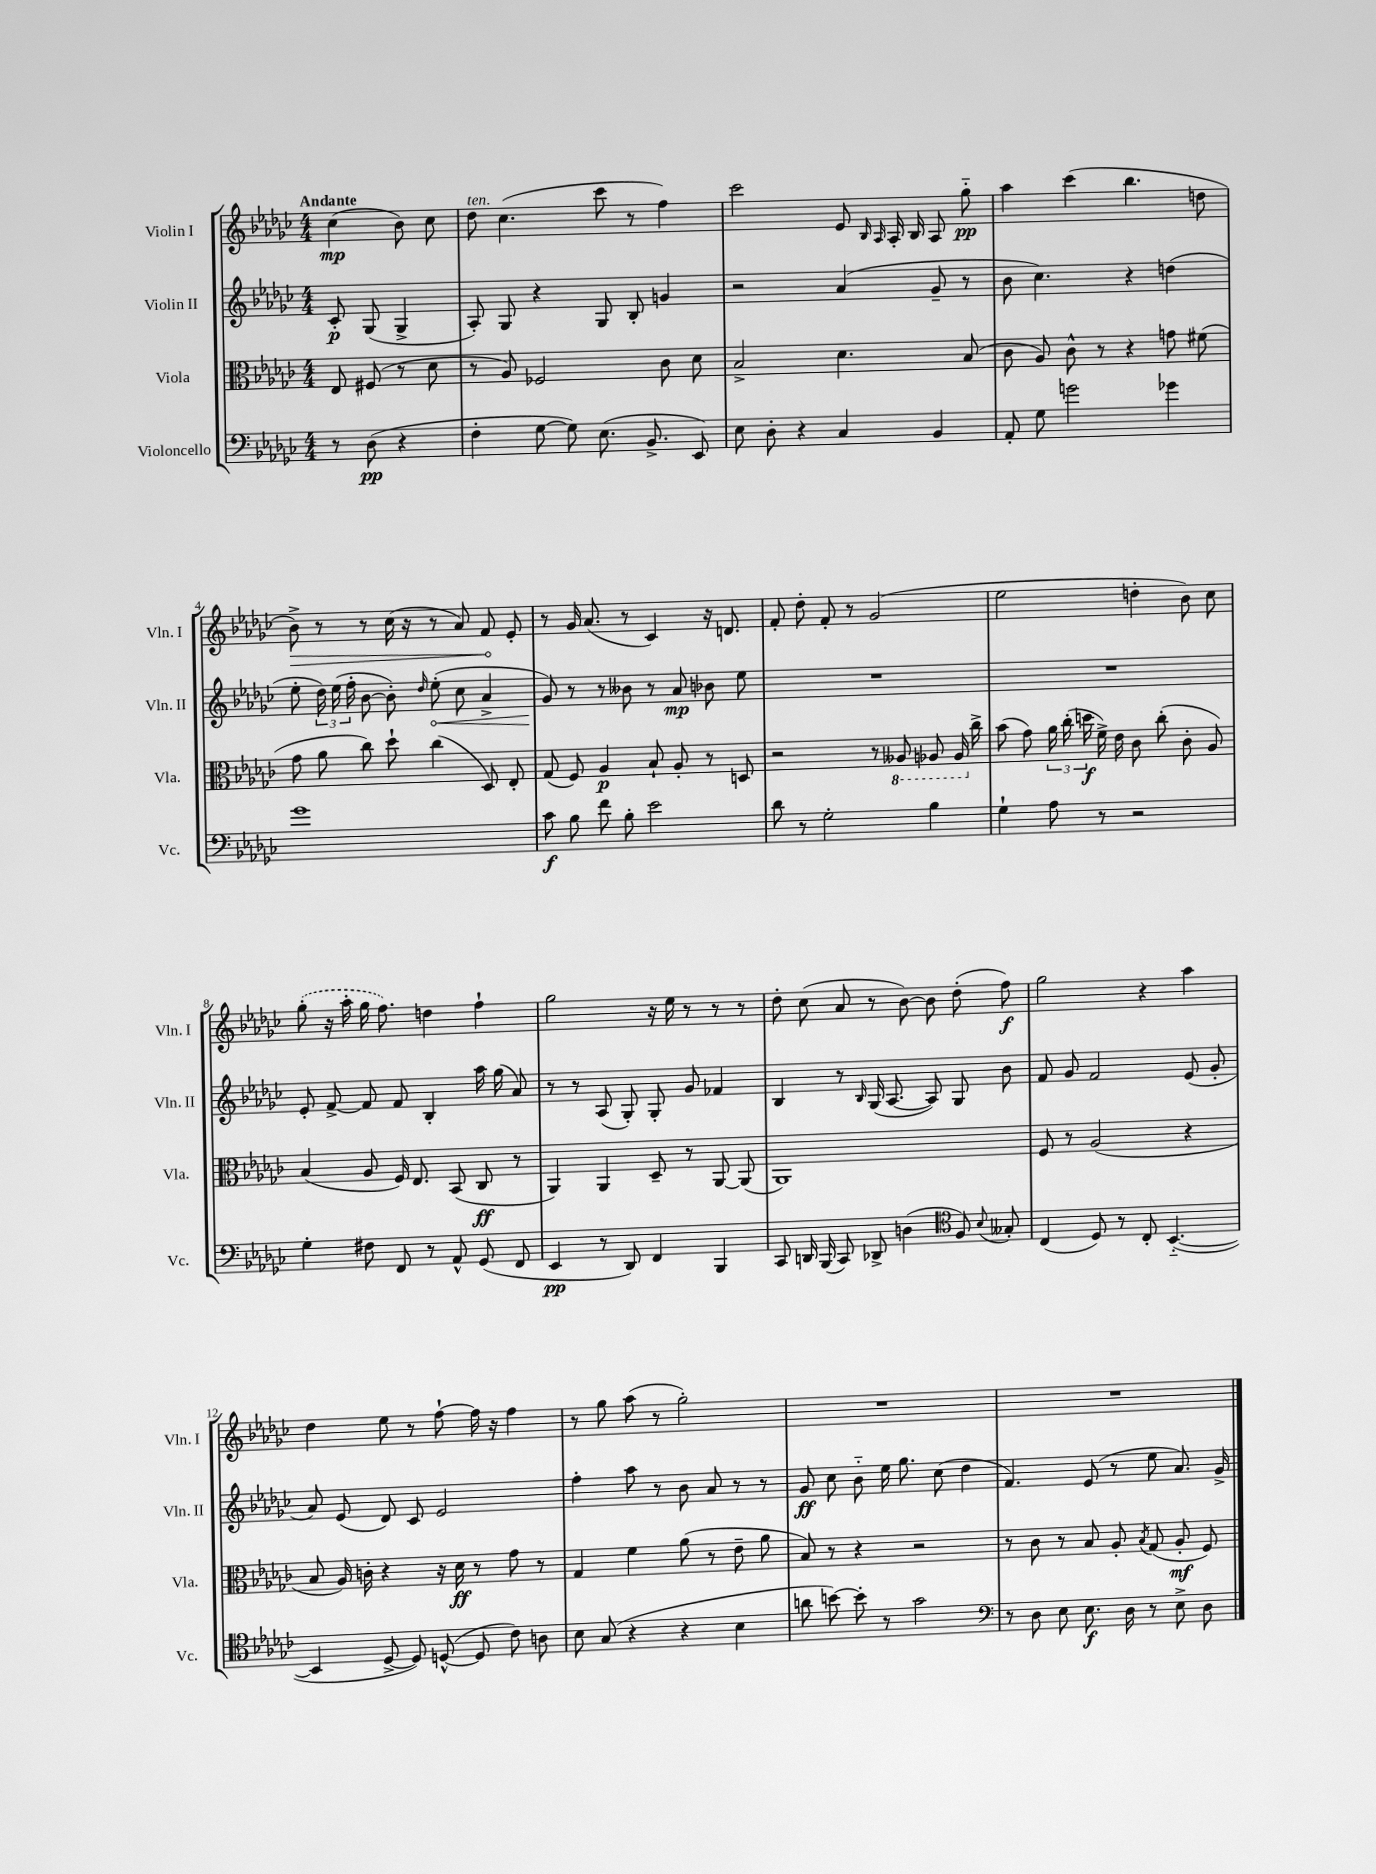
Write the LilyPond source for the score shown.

<<
\new StaffGroup <<
\new Staff = "s0" \with { instrumentName = "Violin I" shortInstrumentName = "Vln. I" } {
    \clef treble \key ges \major \numericTimeSignature \time 4/4 \partial 2 \tempo "Andante"
    \autoBeamOff ces''4\mp( bes'8) ces''8 |
    des''8^\markup { \italic "ten." } ces''4.( ces'''8 r8 f''4) |
    ces'''2 ees'8 \grace { bes16 aes16 } aes16-. bes16 aes8 ges''8-_\pp |
    aes''4 ces'''4( bes''4. d''8 |
    \once \override Hairpin.circled-tip = ##t bes'8->\>) r8 r8 ces''16( r16 r8 aes'8) f'8\! ees'8-. |
    r8 ges'16 aes'8.( r8 ces'4) r16 d'8. |
    f'8-. des''8-. f'8-. r8 ges'2( |
    ees''2 d''4-. bes'8) ces''8 |
    \once \slurDashed ges''8-.( r16 aes''16-. ges''16 f''8.) d''4 f''4-! |
    ges''2 r16 ees''16 r8 r8 r8 |
    des''8-. ces''8( aes'8 r8 bes'8~) bes'8 des''8-.( f''8\f) |
    ges''2 r4 aes''4 |
    des''4 ees''8 r8 f''8~-! f''16 r16 f''4 |
    r8 ges''8 aes''8( r8 ges''2-.) |
    R1 |
    R1 \bar "|." |
}
\new Staff = "s1" \with { instrumentName = "Violin II" shortInstrumentName = "Vln. II" } {
    \clef treble \key ges \major \numericTimeSignature \time 4/4 \partial 2
    \autoBeamOff ces'8-.\p ges8( ges4-> |
    aes8-.) ges8 r4 ges8 bes8-. g'4 |
    r2 aes'4( ges'8-- r8 |
    bes'8 ces''4.) r4 d''4( |
    ees''8-. \tuplet 3/2 { des''16) ees''16( f''16-. } bes'8~ bes'8-.) \grace { des''16 } \once \override Hairpin.circled-tip = ##t ees''8-.\<( ces''8 aes'4-> |
    ges'8\!) r8 r8 beses'8 r8 aes'8\mp bes'8 ees''8 |
    R1 |
    R1 |
    ees'8-. f'8~-> f'8 f'8 bes4-. aes''16 ges''16( aes'8) |
    r8 r8 aes8( ges8-.) ges8-. ges'8 fes'4 |
    bes4 r8 \grace { bes16 } ges16( aes8.~ aes8) ges8 bes'8 |
    f'8 ges'8 f'2 ees'8( ges'8-. |
    aes'8) ees'8( des'8) ces'8 ees'2 |
    f''4-. aes''8 r8 bes'8 aes'8 r8 r8 |
    ges'8\ff ces''8 bes'8-_ ees''16 ges''8. ces''8( des''4 |
    f'4.) ees'8( r8 ees''8 aes'8.) ges'16-> \bar "|." |
}
\new Staff = "s2" \with { instrumentName = "Viola" shortInstrumentName = "Vla." } {
    \clef alto \key ges \major \numericTimeSignature \time 4/4 \partial 2
    \autoBeamOff ees8 fis8( r8 des'8 |
    r8 aes8) fes2 ces'8 des'8 |
    bes2-> des'4. bes8( |
    ces'8 aes8) ces'8-^ r8 r4 g'8 fis'8( |
    ges'8 aes'8 ces''8) des''8-! ces''4( des8) ees8-. |
    ges8( f8) aes4\p bes8-! aes8-. r8 d8 |
    r2 r8 \ottava #-1 aeses,8 aes,8 aes,16 \ottava #0 ces''16-> |
    bes'8( ges'8) \tuplet 3/2 { aes'16 ces''16-.( d''16\f } f'16->) ees'16 ces'8 ces''8-.( ces'8-. aes8) |
    bes4( aes8 f16) ees8. bes,8( ces8\ff r8 |
    aes,4) aes,4 des8-- r8 aes,8~ aes,8( |
    aes,1) |
    f8 r8 aes2( r4 |
    bes8 aes16) c'16-. r4 r16 des'16\ff r8 ges'8 r8 |
    ges4 f'4 aes'8( r8 ees'8-- aes'8 |
    bes8) r8 r4 r2 |
    r8 ces'8 r8 bes8 aes8-. \acciaccatura { bes8 } ges8( aes8-.\mf f8) \bar "|." |
}
\new Staff = "s3" \with { instrumentName = "Violoncello" shortInstrumentName = "Vc." } {
    \clef bass \key ges \major \numericTimeSignature \time 4/4 \partial 2
    \autoBeamOff r8 des8\pp( r4 |
    f4-. ges8~ ges8) ees8.( bes,8.-> ees,8) |
    ees8 des8-. r4 ces4 bes,4 |
    aes,8-. ges8 g'2 ges'4 |
    ges'1 |
    ces'8\f bes8 f'8 bes8-. ees'2 |
    des'8 r8 ges2-. bes4 |
    ges4-! aes8 r8 r2 |
    ges4-. fis8 f,8 r8 aes,8-^ ges,8( f,8 |
    ees,4\pp r8 des,8) f,4 bes,,4 |
    ces,8 d,16 bes,,16( ces,8) des,8-> d4( \clef tenor f8) \appoggiatura { bes8 } geses8-. |
    ces4( des8) r8 ces8-. bes,4.~-_( |
    bes,4 des8~-> des8) d8~-^( d8 ces'8) a8 |
    bes8 ges8( r4 r4 bes4 |
    a'8 b'8~) b'8-. r8 ges'2 |
    \clef bass r8 des8 ees8 ees8.\f des16 r8 ees8-> des8 \bar "|." |
}
>>
>>
